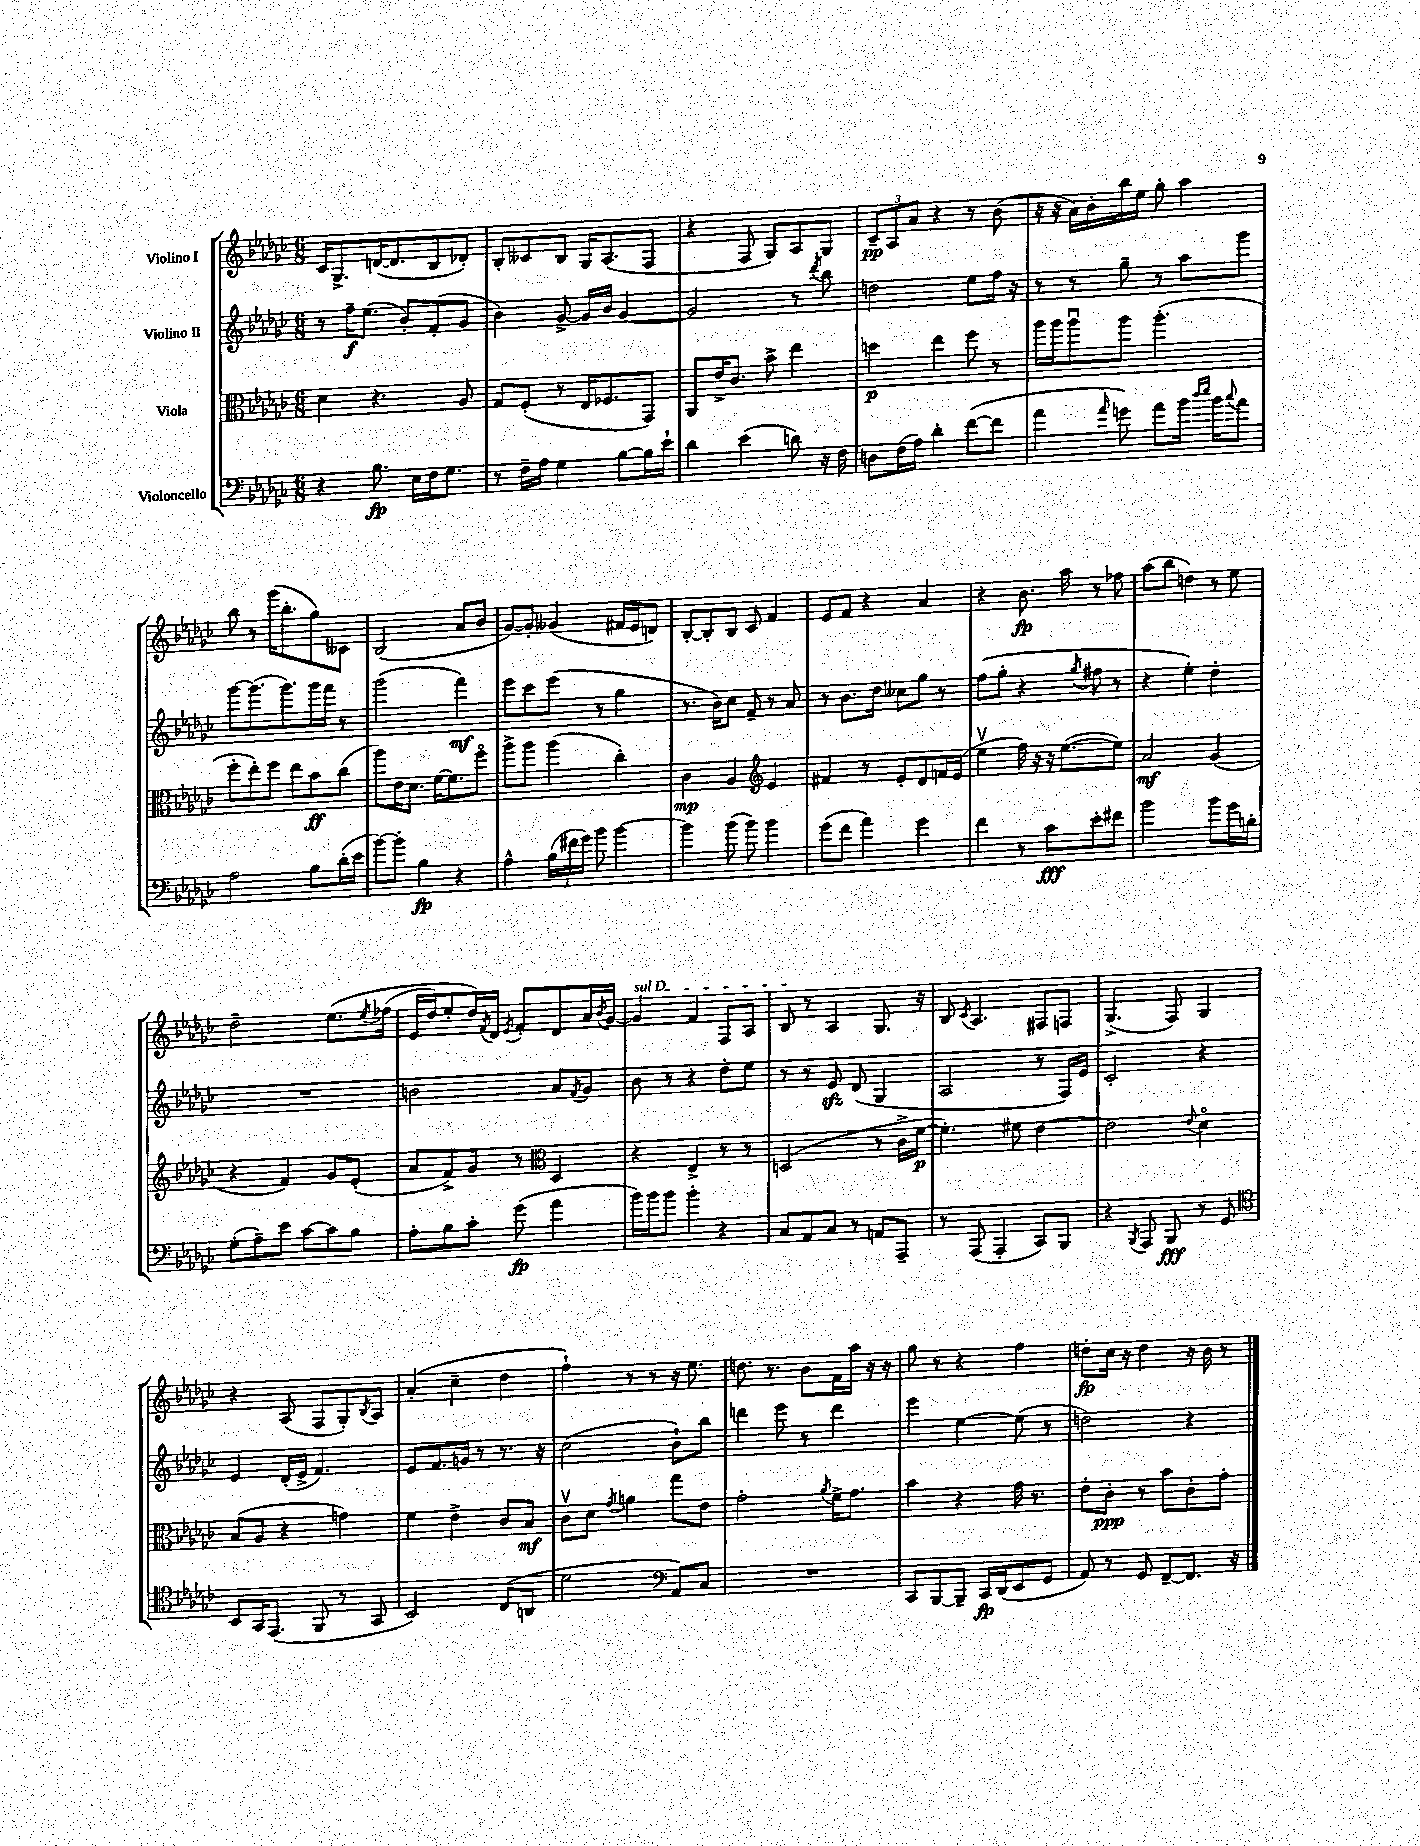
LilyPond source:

<<
\new StaffGroup <<
\new Staff = "s0" \with { instrumentName = "Violino I" } {
    \clef treble \key ges \major \numericTimeSignature \time 6/8
    ces'16 ges8.-> d'16~( d'8. bes8 des'8-.) |
    bes8-. ceses'8 bes8 ges16 aes8.( f8 |
    r4 f8 ges8) aes8 ges8 |
    \tuplet 3/2 { ces'8--\pp aes8 aes'8 } r4 r8 bes'8( |
    r16 r16 aes'16) bes'16-. bes''16 ees''16 ges''8-. aes''4 |
    bes''8 r8 ges'''16( bes''8.-. ges''8) ceses'8 |
    bes2( aes'8 bes'8 |
    ges'8~) ges'8-. geses'4( fis'16 ees'16 d'8) |
    bes8~-. bes8-. bes8 ces'8 f'4 |
    ees'8 f'8 r4 aes'4 |
    r4 bes'8.\fp aes''16 r8 fes''8 |
    aes''8( bes''8 d''4) r8 ees''8 |
    des''2-- ees''8.\( \acciaccatura { ees''8 } fes''16( |
    ees'16 des''16) ees''8-. des''16\) \acciaccatura { f'8 } des'16 \acciaccatura { ees'8 } f'8-. des'8 aes'16 \acciaccatura { bes'8 } ges'16~ |
    \once \override TextSpanner.bound-details.left.text = \markup { \italic "sul D" } ges'4\startTextSpan f'4 f8 aes8 |
    bes8\stopTextSpan r8 aes4 ges8. r16 |
    bes8 \acciaccatura { ces'8 } aes4. fis8 f8 |
    ges4.->( f8) ges4 |
    r4 aes8( f8 ges8-.) \acciaccatura { bes8 } aes8 |
    aes'4-.( ces''4-- des''4 |
    f''4-!) r8 r8 r16 ees''8. |
    d''8. r8. bes'8 f'16 aes''16 r16 r16 |
    ges''8 r8 r4 f''4 |
    d''8-.\fp ces''16 r16 d''4 r16 bes'16 r8 \bar "|." |
}
\new Staff = "s1" \with { instrumentName = "Violino II" } {
    \clef treble \key ges \major \numericTimeSignature \time 6/8
    r8 f''16--\f ees''8.( bes'8-.) f'8-.( ges'8 |
    bes'4) ges'8~-> ges'16 bes'16 ges'4~ |
    ges'2 r8 \acciaccatura { des'''8 } bes''8 |
    d''2 ees''8 f''16 r16 |
    r8 r8 ges''8-- r8 aes''8 ges'''8 |
    ges'''8~ ges'''8.( ges'''8.) ges'''16 f'''16 r8 |
    ges'''2( f'''4\mf) |
    ees'''8 ces'''8 ees'''8( r8 ges''4 |
    r8. bes'16) ces''8 f'8-- r8 aes'8 |
    r8 bes'8. des''16 ceses''8 ges''8 r8 |
    f''8( ges''8-. r4 \acciaccatura { ges''8 } fis''8 r8 |
    r4 ees''4-.) des''4-. |
    R2. |
    b'2 aes'8 \acciaccatura { f'8 } ges'8 |
    bes'8 r8 r4 des''8-. ees''8 |
    r8 r8 ees'8\sfz des'8( ges4 |
    aes2 r8 f16) ees'16 |
    ces'2-. r4 |
    ees'4 des'16-.( ees'16-> f'4.) |
    ees'8 f'8. g'16 r8 r8. r16 |
    ces''2( bes'8-!) bes''8 |
    d'''4 ees'''8 r8 d'''4 |
    ees'''4 ees''4~ ees''8( r8 |
    d''2) r4 \bar "|." |
}
\new Staff = "s2" \with { instrumentName = "Viola" } {
    \clef alto \key ges \major \numericTimeSignature \time 6/8
    des'4 r4. aes8 |
    ges8 f8-.( r8 ees16 fes8. ges,8) |
    aes,8 ees'16-> ces'8. bes'8-> ees''4 |
    d''4\p ees''4 f''8 r8 |
    aes''16 aes''16 aes''8\downbow aes''8 aes''4.-.( |
    f''8-. ees''8-.) f''8 ees''8 bes'8\ff ces''8( |
    aes''8) ees'16 des'8. f'16~ f'8. f''8\flageolet |
    aes''8-> aes''8 aes''4( ces''4-.) |
    ces'4\mp aes4 \clef treble ees'4 |
    fis'4 r8 ees'8-. des'8 f'16 ees'16( |
    ees''4\upbow f''16) r16 r16 ees''8.~( ees''8) |
    aes'2\mf ges'4( |
    r4 f'4) ges'8 ees'8-.( |
    aes'8 f'8->) ges'8 r8 \clef alto des4 |
    r4 ees4-> r8 r8 |
    d2( r8 ces'16-> f'16~\p |
    f'4.-.) fis'8 ees'4~ |
    ees'2 \appoggiatura { ees'8 } des'4\flageolet |
    bes8( aes8 r4 g'4) |
    f'4 ees'4-> ces'8 bes8\mf |
    ces'8\upbow des'8 \acciaccatura { ges'8 } a'4 ges''8 ees'8 |
    ges'2-. \acciaccatura { aes'8 } f'16-> ges'8. |
    bes'4 r4 ges'16 r8. |
    ees'8-. ces'8-.\ppp r8 bes'8 ces'8-. ges'8-. \bar "|." |
}
\new Staff = "s3" \with { instrumentName = "Violoncello" } {
    \clef bass \key ges \major \numericTimeSignature \time 6/8
    r4 bes8.\fp ees16 f16 ges8. |
    r8 f16-- aes16 ges4 bes8~ bes16 ees'16-! |
    des'4 ees'4( d'8) r16 f16 |
    d8 f16( aes16) des'4-. f'8~( f'8 |
    aes'4 \grace { aes'16 } g'8) aes'8 bes'16 \grace { des''16 ees''16 } bes'16 \appoggiatura { ces''8 } aes'8 |
    aes2 bes8 des'16-.( ees'16 |
    bes'8~) bes'8-. bes4\fp r4 |
    aes4-^ \tuplet 3/2 { bes16( fis'16 ges'16) } bes'8 bes'4~ |
    bes'4 bes'8( bes'8) bes'4 |
    ges'8( f'8 aes'4) ges'4 |
    f'4 r8 ces'8\fff ees'8-. fis'8 |
    bes'2 bes'8 ges'16 b16-. |
    ges8-.( aes8--) ees'8 ces'8~ ces'8 bes8 |
    aes8-. bes8 ces'8-. ges'8\fp( aes'4 |
    bes'16) bes'16 bes'8 bes'4-. r4 |
    ces8 aes,8 ces8 r8 a,8 aes,,8-- |
    r8 aes,,8( aes,,4-. ces,8) bes,,8 |
    r4 \acciaccatura { bes,,8 } aes,,8 bes,,8\fff r8 ges,8 |
    \clef tenor bes,8 ges,16 ees,8.( f,8 r8 ges,8 |
    bes,2) ces8( a,8 |
    des'2 \clef bass aes,8) ces8 |
    R2. |
    ces,8 bes,,8~ bes,,8-- ces,16\fp des,16( ees,8 ges,8 |
    aes,8) r8 ges,8 f,8~-- f,8. r16 \bar "|." |
}
>>
>>
\layout { \context { \Score \remove "Bar_number_engraver" } }
